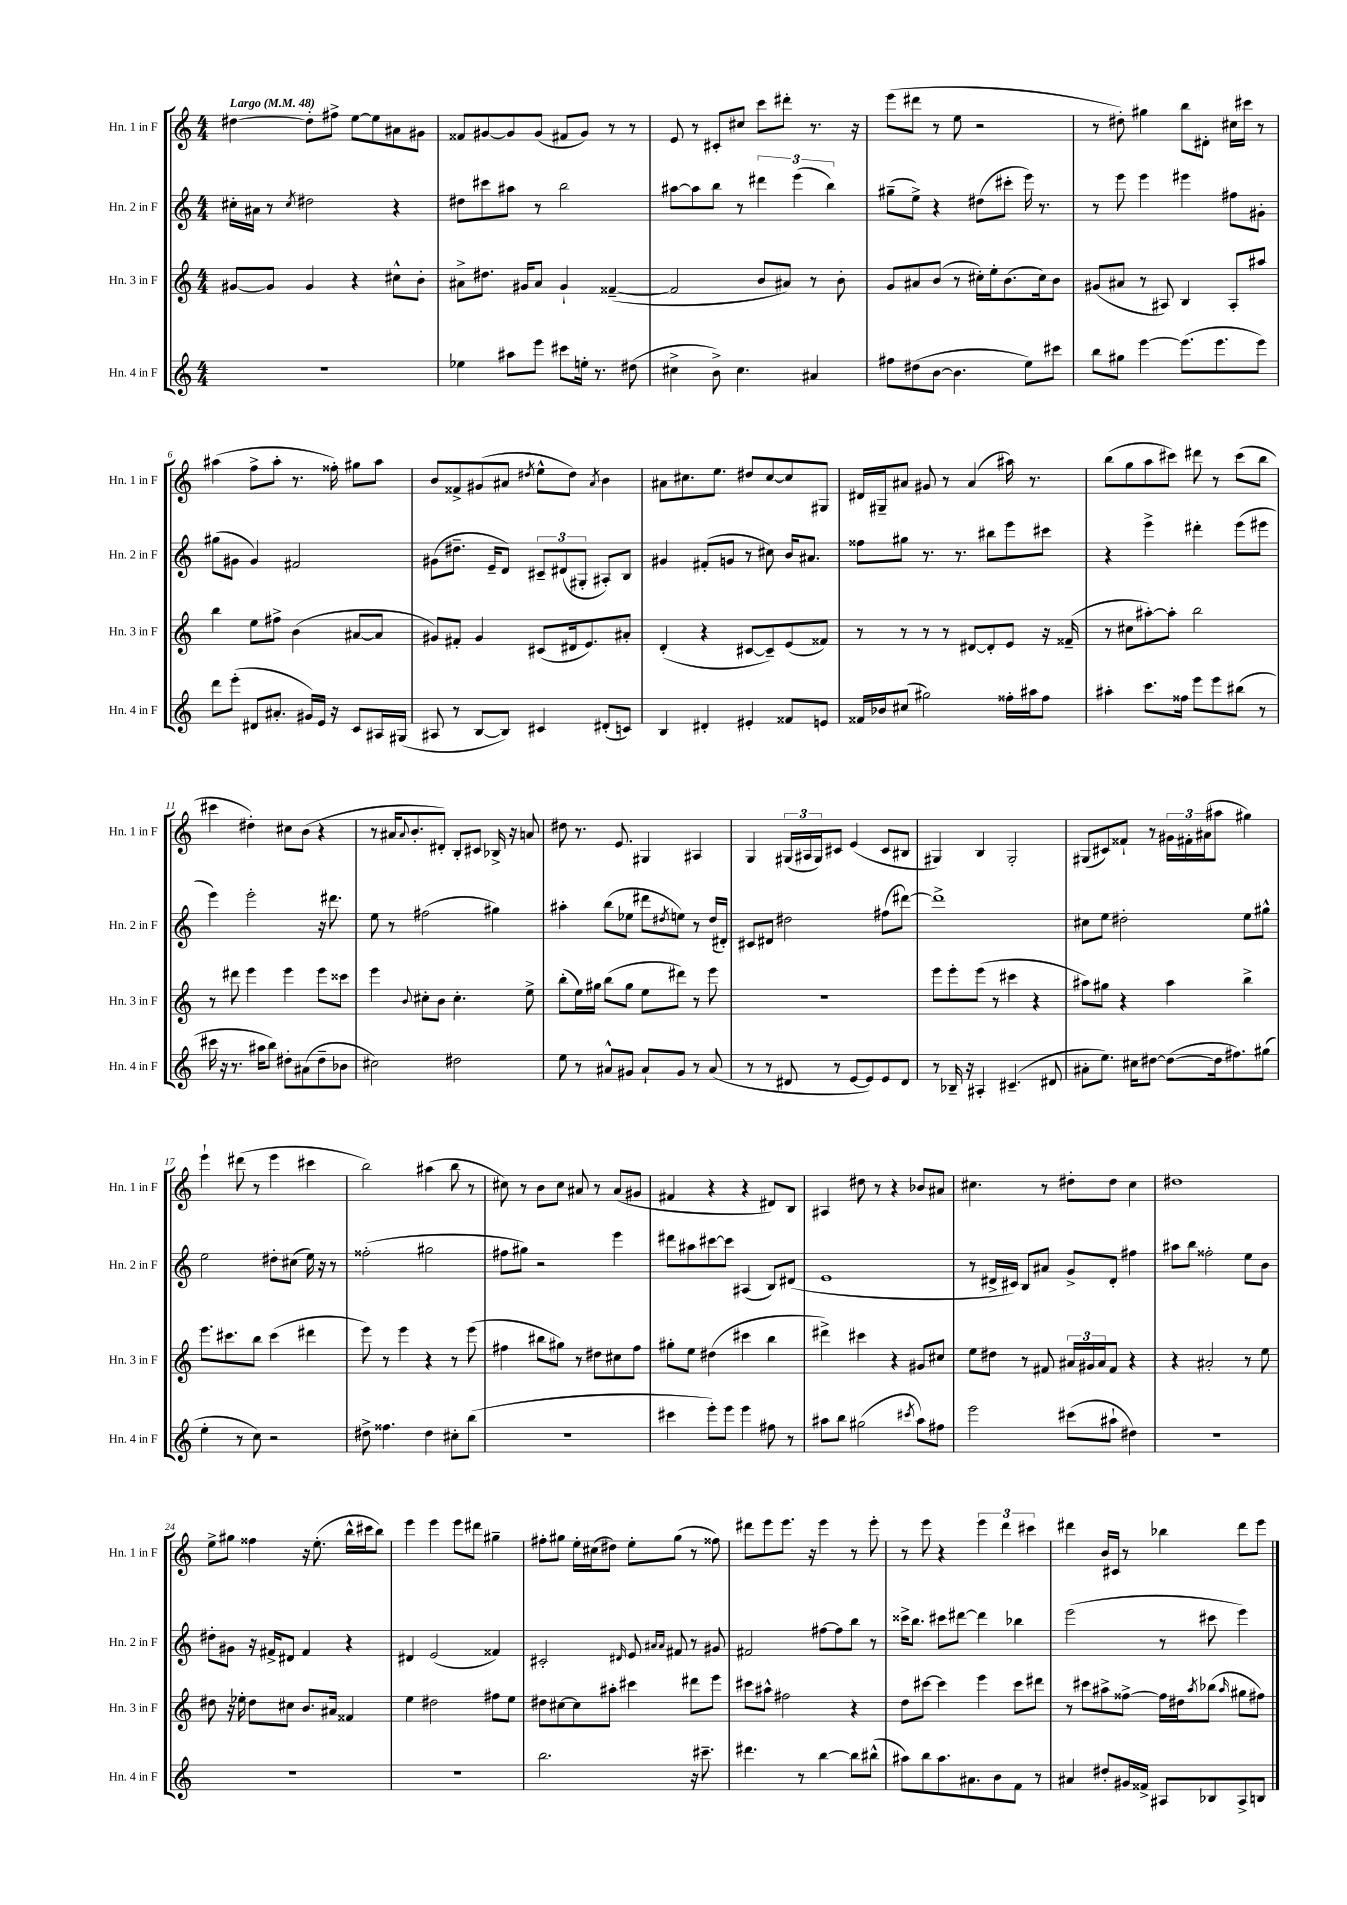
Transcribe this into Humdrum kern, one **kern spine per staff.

**kern	**kern	**kern	**kern
*staff4	*staff3	*staff2	*staff1
*clefG2	*clefG2	*clefG2	*clefG2
*k[]	*k[]	*k[]	*k[]
*M4/4	*M4/4	*M4/4	*M4/4
*MM48	*MM48	*MM48	*MM48
1r	[8g#	16cc#'	[4dd#
.	.	16a#	.
.	8g#]	8r	.
.	.	8qcc#	.
.	4g#	2dd#	8dd#']
.	.	.	8ff#^
.	4r	.	[8ee
.	.	.	8ee]
.	8cc#^^	4r	8a#
.	8b'	.	8g#
=	=	=	=
4ee-	8a#^	8dd#	8f##
.	8.dd#	8ccc#	[8g#
8aa#	.	8aa#	8g#]
.	16g#	.	.
8eee	8a#	8r	(8g#
8ccc#	4g#`	2bb	8f#
16ee'	.	.	8g#)
8.r	.	.	.
.	([4f##~	.	8r
(8dd#	.	.	8r
=	=	=	=
4cc#^	2f##]	[8aa#	8e
.	.	8aa#]	8r
8b^)	.	8bb	8c#'
4.cc#	.	8r	8cc#
.	8b	6ddd#	8ccc
.	8a#)	.	8ddd#'
.	.	(6eee	.
4a#	8r	.	8.r
.	.	6bb)	.
.	8b'	.	.
.	.	.	16r
=	=	=	=
8ff#	8g	(8gg#~	(8eee
(8dd#	8a#	8ee^)	8ddd#
[8b	(8b	4r	8r
4.b]	8r	.	8ee
.	16cc#')	(8dd#	2r
.	16ee'	.	.
.	(8.b	8ccc#'	.
8ee)	.	16eee)	.
.	16cc#)	8.r	.
8ccc#	8b	.	.
=	=	=	=
8bb	(8g#	8r	8r
8gg#	8a#	8eee	8dd#')
[4eee	8r	4eee	4gg#
.	8A#)	.	.
(8.eee]	4B	4eee#	8bb
.	.	.	8d#'
8.eee	.	.	.
.	8A#'	8ff#	16cc#
.	.	.	16ccc#
8eee)	8aa#	8g#'	8r
=	=	=	=
8ddd	4bb	(8gg#	(4aa#
(8eee'	.	8g#	.
8d#	8ee	4g#)	8ff^
8.a#'	8ff#^	.	8aa#'
.	(4b	2f#	8.r
16g#)	.	.	.
16e	.	.	.
16r	.	.	16ff##')
8c	[8a#	.	8gg#
16A#	8a#]	.	8aa#
(16G#	.	.	.
=	=	=	=
8A#	8g#)	(8g#	8b
8r	8f#'	8.dd#~	8f##^
[8B	4g#	.	(8g#
.	.	16e~	.
8B])	.	8d)	8a#
.	.	.	8qdd#
4c#	(8c#	12c#~	8ee^^
.	.	(12d#	.
.	16d#	.	8dd#)
.	.	12G#'	.
.	8.e)	.	.
.	.	.	8qa#
(8d#'	.	8A#')	4b
8c)	8a#'	8B	.
=	=	=	=
4B	(4d'	4g#	8a#
.	.	.	8.cc#
4d#'	4r	(8f#'	.
.	.	.	8.ee
.	.	8g	.
4e#'	[8c#	8r	8dd#
.	8c#~])	8cc#)	[8cc#
8f##	(8e	16b	8cc#]
.	.	8.a#	.
8e	8f##)	.	8G#
=	=	=	=
16f##	8r	8ff##	16d#
16b-	.	.	16G#~
(8cc#	8r	8gg#	8a#
2gg#)	8r	8.r	8g#
.	8r	.	8r
.	.	8.r	.
.	[8d#	.	(4a#
.	8d#']	8bb#	.
16ff##'	8e	8eee	16aa#)
16aa#	.	.	8.r
8ff##	16r	8ccc#	.
.	(16f##~	.	.
=	=	=	=
4aa#'	8r	4r	(8bb
.	8cc#	.	8gg
8.ccc	[8aa#')	4eee^	8aa
.	8aa#']	.	8ccc#)
16ff##	.	.	.
8eee	2bb	4ddd#'	8ddd#
8eee	.	.	8r
(8bb#	.	(8eee	(8ccc#
8r	.	8eee#	8bb
=	=	=	=
16ccc#	8r	4eee)	4ccc#
16r	.	.	.
8.r	8ddd#	.	.
.	4eee	2eee'	4dd#')
16aa#	.	.	.
8bb)	.	.	.
8dd#'	4eee	.	8cc#
(8a#	.	.	(8b
8dd#~	8eee	16r	4r
.	.	8.ddd#	.
8b-	8ccc##	.	.
=	=	=	=
2cc#)	4eee	8ee	8r
.	.	8r	16a#
.	.	.	8qqa#
.	.	.	8.b'
.	8qqb	.	.
.	8cc#'	(2ff#	.
.	8b	.	8d#')
2dd#	4.cc#'	.	8B'
.	.	.	8c#
.	.	4gg#)	16B-^
.	.	.	16r
.	8ee^	.	8a
=	=	=	=
8ee	(8bb'	4aa#'	8dd#
8r	16ee)	.	8.r
.	16gg#	.	.
8a#^^	(8bb	(8bb	.
.	.	.	8.e
8g#	8gg#	8ee-	.
8a#`	8ee	8ddd#	4G#
.	.	8qdd#	.
8g#	8ddd#)	8ee)	.
8r	8r	8r	4A#
(8a#	8eee	(16dd#	.
.	.	16d#')	.
=	=	=	=
8r	1r	8c#	4G
8r	.	8d#	.
8d#	.	2dd#	(24G#
.	.	.	24A#
.	.	.	24G#)
8r	.	.	8c#
[8e	.	.	(4e
8e])	.	.	.
8e	.	(8ff#	8c#
8d#	.	[8ddd#)	8B#
=	=	=	=
8r	8eee	1ddd#^]	4G#)
16B-~	8eee'	.	.
16r	.	.	.
4A#'	(8eee	.	4B
.	8r	.	.
(4.c#~	4ccc#	.	2G#'
.	4r	.	.
8d#	.	.	.
=	=	=	=
8a#'	8aa#)	8cc#	(8G#
8.ee)	8gg#	8ee	8c#)
.	4r	2dd#'	8f##`
16cc#	.	.	.
[8dd#	.	.	8r
(8dd#_	4aa#	.	24g#
.	.	.	24f#'
.	.	.	(24a#
16dd#]	.	.	8aa#
8.ff#)	.	.	.
.	4bb^	8ee	4gg#)
(8gg#	.	8gg#^^	.
=	=	=	=
4ee'	8.eee	2ee	4eee`
.	8.ccc#	.	.
8r	.	.	(8ddd#
8cc)	8bb	.	8r
2r	(4ccc#	8dd#'	4eee
.	.	(8cc#	.
.	4ddd#	16ee)	4ccc#
.	.	16r	.
.	.	8r	.
=	=	=	=
8dd#^	8eee)	(2ff##'	2bb)
4.ff##	8r	.	.
.	4eee	.	.
4dd#	4r	2gg#	(4aa#
8cc#'	8r	.	8bb
(8bb	(8eee	.	8r
=	=	=	=
1r	4ff#	8ff#	8cc#)
.	.	8gg#)	8r
.	8bb#	2r	8b
.	8gg#)	.	8cc#
.	8r	.	8a#
.	8dd#	.	8r
.	8cc#	4eee	(8a#
.	8ff#	.	8g#
=	=	=	=
4ccc#	8gg#'	8ddd#	4f#
.	8ee	8aa#	.
8eee')	(4dd#	[8ccc#	4r
8eee	.	8ccc#]	.
4eee	4ccc#	(4A#	4r
8ff#	4bb	8B)	8d#)
8r	.	(8d#	8B
=	=	=	=
8aa#	4ddd#^)	1e	4A#
8bb	.	.	.
(2gg#	4ccc#	.	8dd#
.	.	.	8r
.	4r	.	4r
8qccc#	.	.	.
8aa#)	8g#	.	8b-
8ff#	8cc#	.	8a#
=	=	=	=
2eee	8ee	8r	4.cc#
.	8dd#	16d#^	.
.	.	16c#)	.
.	8r	8B	.
.	8f#	8a#	8r
(8ccc#	24a#	8g^	8dd#'
.	24g#	.	.
.	24a#	.	.
8aa#`	8f#	8d#'	8dd#
4dd#)	4r	4ff#	4cc#
=	=	=	=
1r	4r	8aa#	1dd#
.	.	8bb	.
.	2a#'	2ff##'	.
.	8r	8ee	.
.	8ee	8b	.
=	=	=	=
1r	8dd#	8dd#'	8ee^
.	16r	8g#	8gg#
.	16ee-'	.	.
.	8dd#	16r	4ff##
.	.	16f#^	.
.	8cc#	8d#	.
.	8.b	4f#	16r
.	.	.	(8.ee'
.	16a#	.	.
.	4f##	4r	16bb^^
.	.	.	16ccc#
.	.	.	8bb)
=	=	=	=
1r	4ee	4d#	4eee
.	2dd#	(2e	4eee
.	.	.	8eee
.	.	.	8ddd#
.	8ff#	4f##)	4gg#~
.	8ee	.	.
=	=	=	=
2.bb	8dd#	2c#'	8ff#'
.	[8cc#	.	8gg#
.	8cc#]	.	16ee'
.	.	.	(16cc#
.	8aa#'	.	8dd#)
.	.	16qqd#	.
.	4ccc#	8e	8ee'
.	.	16qqa#	.
.	.	16qqa#	.
.	.	8f#	(8gg#
16r	8ddd#	8r	8r
8.ccc#~	.	.	.
.	8eee	8g#	8ff##)
=	=	=	=
4.ddd#	8ccc#	2f#	8ddd#
.	8aa#^^	.	8eee
.	2ff#	.	8.eee
8r	.	.	.
.	.	.	16r
[4bb	.	[8ff#	4eee
.	.	8ff#]	.
8bb]	4r	8bb	8r
(8bb#^^	.	8r	8eee'
=	=	=	=
8aa#)	8dd	16ccc##^	8r
.	.	8.bb	.
8bb	[8ccc#	.	8eee
8.aa#	4ccc#]	8ccc#	4r
.	.	[8ddd#	.
8.a#	.	.	.
.	4eee	4ddd#]	6eee
8b	.	.	.
.	.	.	6ddd
8f	8ccc#	4bb-	.
.	.	.	6ccc#
8r	8ddd#	.	.
=	=	=	=
4a#	8r	(2eee	4ddd#
.	8ccc#	.	.
8dd#'	8aa#^	.	16b
.	.	.	16c#
16g#	[8ff##^	.	8r
16f##^	.	.	.
8A#	16ff##]	8r	4bb-
.	16dd#	.	.
.	8qaa#	.	.
8B-	(8bb-	8ccc#	.
.	16qqaa#	.	.
8A#^	8gg#	4eee)	8ddd#
8B	8ff#)	.	8eee
==	==	==	==
*-	*-	*-	*-
